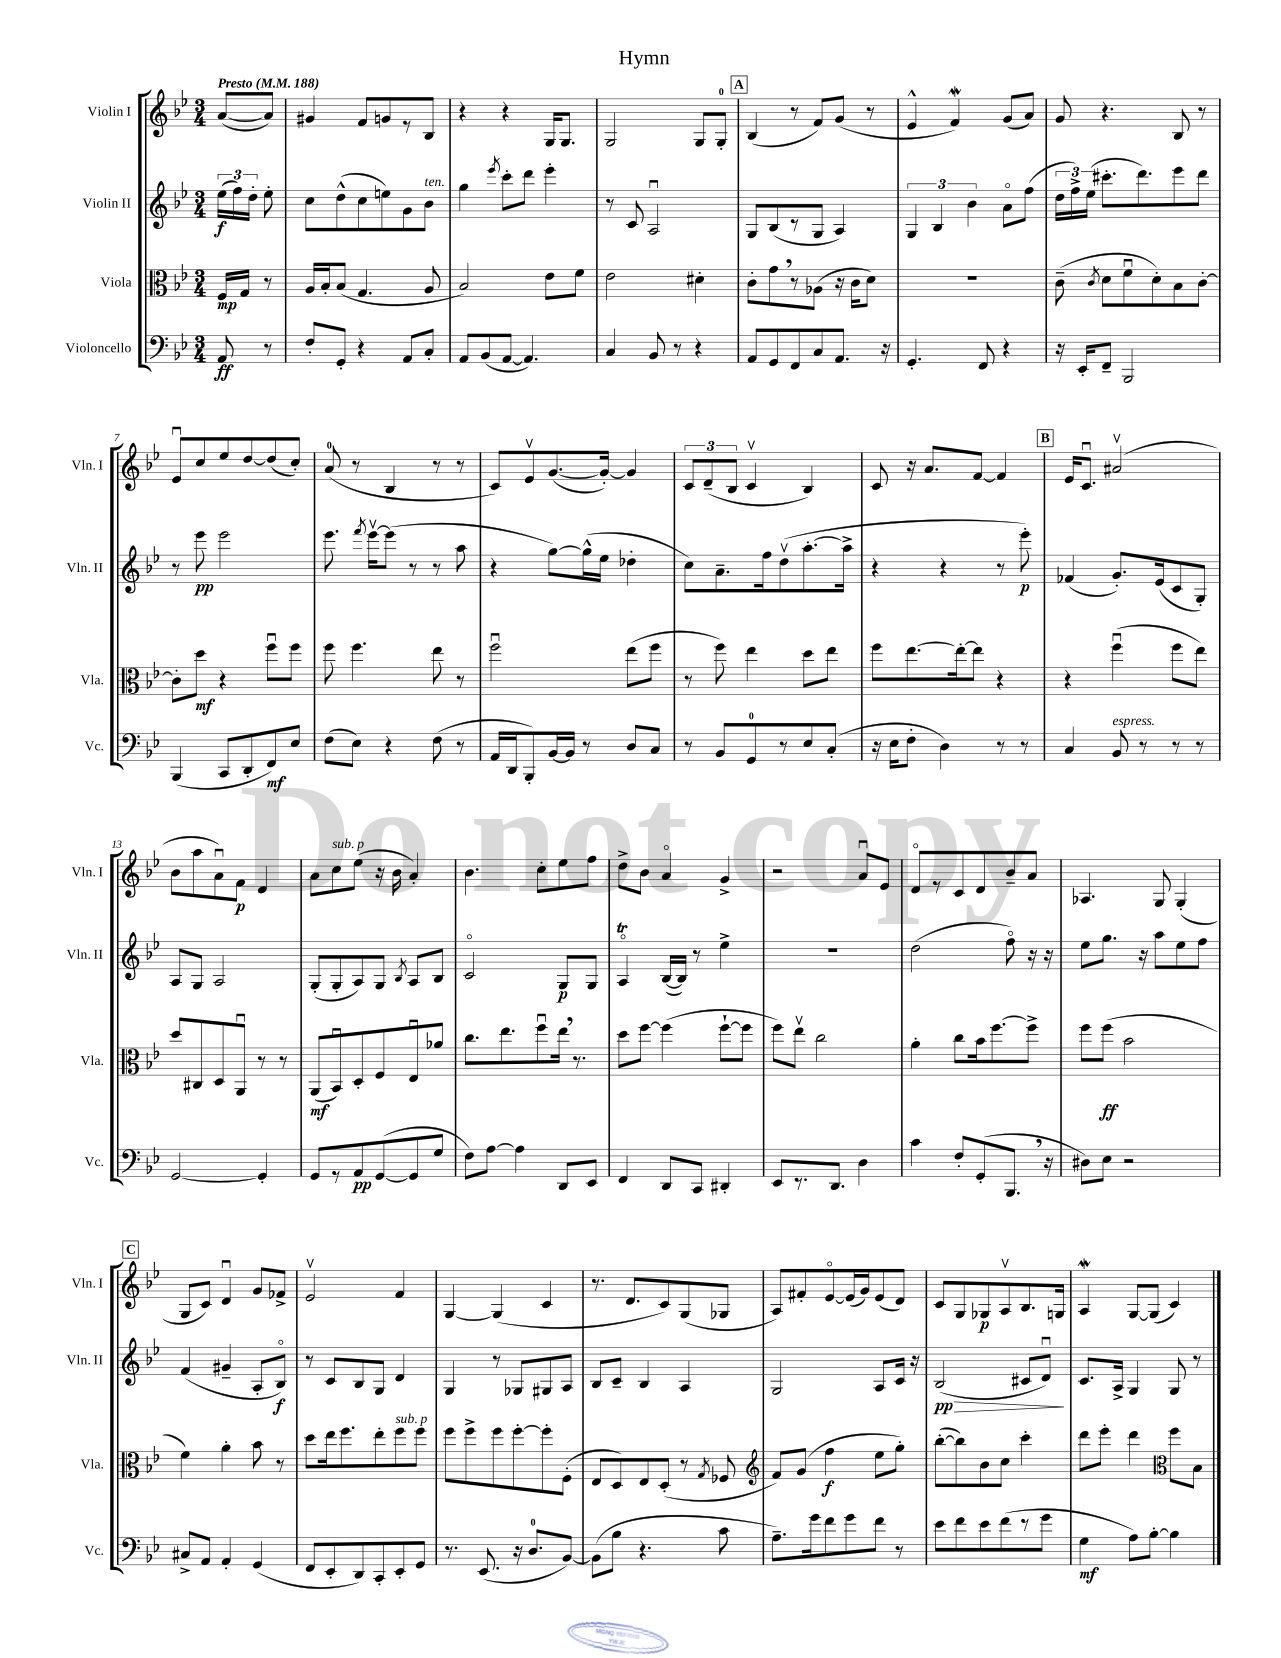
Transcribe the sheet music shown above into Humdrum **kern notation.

**kern	**kern	**kern	**kern
*staff4	*staff3	*staff2	*staff1
*clefF4	*clefC3	*clefG2	*clefG2
*k[b-e-]	*k[b-e-]	*k[b-e-]	*k[b-e-]
*M3/4	*M3/4	*M3/4	*M3/4
*MM188	*MM188	*MM188	*MM188
8AA	16F	(24ee-	([8a
.	.	24ff)	.
.	16G	.	.
.	.	24dd'	.
8r	8r	8ee-'	8a])
=	=	=	=
8F'	16A	8cc	4g#
.	16B-'	.	.
8GG'	(8B-	(8dd^^	.
4r	4.G	8cc	8f
.	.	8ee)	8g
8AA	.	8g	8r
8C'	8A	8b-	8B-
=	=	=	=
8AA	2B-)	4gg	4r
(8BB-	.	.	.
.	.	8qeee-	.
[8AA	.	8ccc'	4r
4.AA])	.	8ddd	.
.	8e-	4eee-'	16G
.	.	.	8.G
.	8f	.	.
=	=	=	=
4C	2e-	8r	2G
.	.	8c	.
8BB-	.	2Au	.
8r	.	.	.
4r	4d#'	.	8G
.	.	.	8G'
=	=	=	=
8AA	8c'	8G	(4B-
8GG	8g	(8B-	.
8FF	8r	8r	8r
8C	(8A-	8G	8f)
8.AA	16r	4A)	(8g
.	16c	.	.
.	8d)	.	8r
16r	.	.	.
=	=	=	=
4.GG'	2.r	6G	4e-^^
.	.	6B-	.
.	.	.	4f)
.	.	6b-	.
8FF	.	.	.
4r	.	8ao	(8g
.	.	(8ff	8a)
=	=	=	=
16r	(8c~	24dd	8g
.	.	24ff^)	.
16EE-'	.	.	.
.	.	(24ee-	.
.	8qc	.	.
8FF~	8d	8.ccc#'	4.r
2BBB-	8fu	.	.
.	.	8.ddd)	.
.	8d')	.	.
.	8B-	8eee-	8B-
.	[8c'	8ddd	8r
=	=	=	=
(4BBB-	8c']	8r	8e-u
.	8dd	8eee-	8cc
8CC	4r	2eee-	8ee-
8DD'	.	.	[8dd
8FF)	8ffu	.	(8dd]
8E-	8ff	.	8cc')
=	=	=	=
(8F	8ff	8.eee-	(8a
8E-)	4.ff	.	8r
.	.	8qfff	.
.	.	[16eee-v	.
4r	.	(8eee-]	4B-
.	.	8r	.
(8F	8ee-	8r	8r
8r	8r	8aa	8r
=	=	=	=
16AA	2ffu	4r	8c)
16DD	.	.	.
8BBB-')	.	.	8e-v
[16BB-	.	[8gg)	([8.g
16BB-]	.	.	.
8r	.	(16gg^^]	.
.	.	16ee-	16g'_)
8D	(8ee-	4dd-'	4g]
8C	8ff	.	.
=	=	=	=
8r	8r	8cc)	12c
.	.	.	(12d~
8BB-	8ff)	8.a~	.
.	.	.	12B-
8GG	4ee-	.	4cv
.	.	16ff	.
8r	.	(8ddv	.
8E-	8dd	[8.aa'	4B-)
(8C'	8ee-	.	.
.	.	16aa^]	.
=	=	=	=
16r	8ff	4r	8c
16E-	.	.	.
8F'	[8.ee-	.	16r
.	.	.	8.a
4D)	.	4r	.
.	16ee-'_	.	.
.	8ee-]	.	[8f
8r	4r	8r	4f]
8r	.	8eee-')	.
=	=	=	=
4C	4r	(4f-	16e-
.	.	.	8.cu
8BB-	(4ffu	8.g')	(2a#v
8r	.	.	.
.	.	(16e-	.
8r	8ff	8c	.
8r	8ee-)	8G')	.
=	=	=	=
[2GG	8dd	8A	8b-
.	8C#	8G	8aa
.	8D	2A	8au)
.	8AAu	.	8f
4GG']	8r	.	4d
.	8r	.	.
=	=	=	=
8GG	(8AA	(8G'	8a
8r	8BB-u)	8G'	8cc
8AA	8D'	8A)	(8ee-
([8GG	8F	8G	16r
.	.	.	16b-
.	.	8qB-	.
8GG]	8E-u	8A	4a')
8G	8a-	8B-	.
=	=	=	=
8F)	8.cc	2co	4.b-
[8A	.	.	.
.	8.ee-	.	.
4A]	.	.	.
.	8ffu	.	8cc'
8DD	16ee-	8G	8ee-
.	8.r	.	.
8EE-	.	8G	8ff
=	=	=	=
4FF	8dd	4Ao	8dd^
.	[8ff	.	8b-
8DD	(4ff]	([16B-	4ao
.	.	16B-])	.
8CC	.	8r	.
4DD#'	[8ff`	4ee-^	4g^
.	8ff]	.	.
=	=	=	=
8EE-	8ff)	2.r	2r
8.r	8ee-v	.	.
.	2cc	.	.
8.DD	.	.	.
4D	.	.	8au
.	.	.	8e-
=	=	=	=
4c	4a'	(2dd	8do
.	.	.	8r
8F'	8cc	.	8c
(8GG'	16b-	.	8d
.	[8.ff	.	.
8.BBB-	.	8ffo)	8b-~
.	8ff^]	16r	8a
16r	.	16r	.
=	=	=	=
8D#)	8ff	8ee-	4.A-
8E-	(8ff	8.gg	.
2r	2b-	.	.
.	.	16r	.
.	.	8aa	8G
.	.	8ee-	(4G'
.	.	8ff	.
=	=	=	=
8C#^	4f)	(4f	8G
8AA	.	.	8c)
4AA'	4a'	4g#~	4du
(4GG	8b-	8A'	8g
.	8r	8B-o)	8f-^
=	=	=	=
8FF	8dd	8r	2e-v
8EE-'	16ee-	8c	.
.	8.ff	.	.
8DD)	.	8B-	.
8CC'	8ee-'	8G	.
8EE-'	8ff	4d	4f
8GG	8ff	.	.
=	=	=	=
8.r	8ff	4G	[4G
.	8ff^	.	.
(8.EE-	.	.	.
.	8ff	8r	(4G]
16r	[8ff'	8G-	.
8.D	.	.	.
.	8ff']	8G#	4c
[8BB-)	(8F'	8A	.
=	=	=	=
(8BB-]	8E-	8B-	8.r
8B-	8D)	8c~	.
.	.	.	8.d
4.r	8E-	4B-	.
.	(8D'	.	8c)
.	8r	4A	(8G
.	8qG	.	.
8c	8F-	.	8G-
=	=	=	=
*	*clefG2	*	*
8.A~)	8f)	2G	8A)
.	(8g	.	8f#'
16g	.	.	.
8f	4ff	.	[8e-o
8g	.	.	(16e-]
.	.	.	16g)
8f	8ee-	8A	(8e-
8r	8gg')	16c	8d)
.	.	16r	.
=	=	=	=
8e-	([8bb-'	(2B-	8c
8f	8bb-])	.	8G
8e-	8b-	.	8G-
(8f	8cc	.	8Av
8r	4ccc'	8c#	8.B-
8g	.	8du)	.
.	.	.	16G
=	=	=	=
4G	8ddd	8.c	4A
.	8eee-'	.	.
.	.	16A^	.
8A)	4ddd	4G	[8G
[8B-'	.	.	(8G]
*	*clefC3	*	*
4B-]	8ff	8G	4c)
.	8B-	8r	.
==	==	==	==
*-	*-	*-	*-
